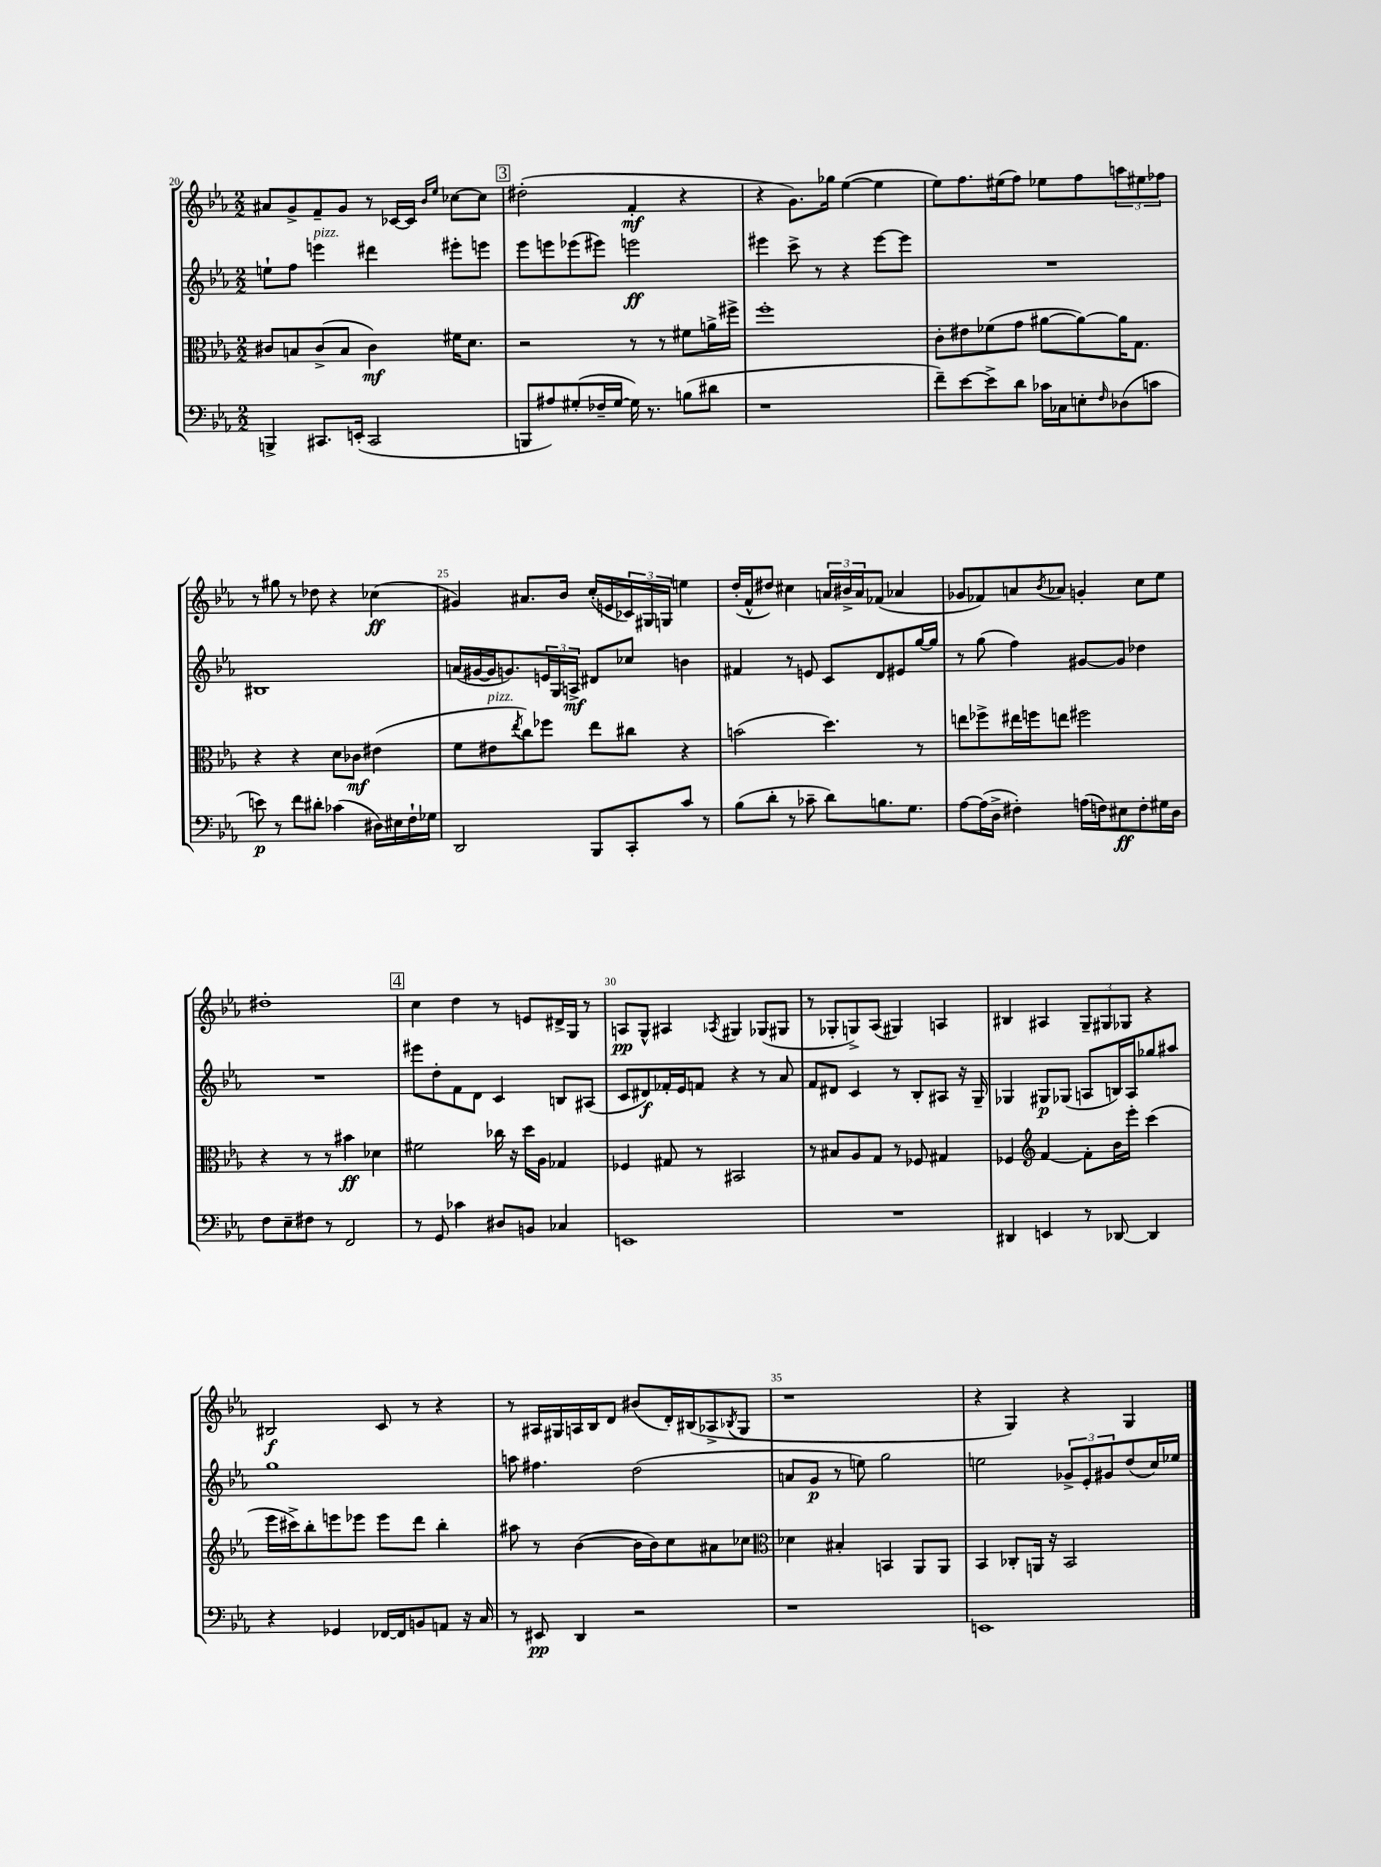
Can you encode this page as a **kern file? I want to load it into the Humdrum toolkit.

**kern	**kern	**kern	**kern
*staff4	*staff3	*staff2	*staff1
*clefF4	*clefC3	*clefG2	*clefG2
*k[b-e-a-]	*k[b-e-a-]	*k[b-e-a-]	*k[b-e-a-]
*M2/2	*M2/2	*M2/2	*M2/2
4BBB^	8c#	8ee`	8a#
.	8B	8ff	8g^
8.CC#	(8c#^	4eee	8f~
.	8B	.	8g
(16EE'	.	.	.
2CC#	4c#)	4ddd#	8r
.	.	.	[16c-
.	.	.	16c-]
.	.	.	16qqb-
.	.	.	16qqee-
.	16f#	8eee#'	[8cc-
.	8.d	.	.
.	.	8eee	8cc-]
=	=	=	=
8BBB	2r	8eee-	(2dd#'
8A#)	.	8eee	.
(8G#'	.	(8eee-	.
16F-~	.	8eee#)	.
[16G#	.	.	.
16G#])	8r	2eee	4f'
8.r	.	.	.
.	8r	.	.
(8B	8f#	.	4r
8d#	16a^	.	.
.	16ff#^	.	.
=	=	=	=
1r	1ff'	4eee#	4r
.	.	8ccc^	8.g)
.	.	8r	.
.	.	.	16gg-
.	.	4r	([4ee-
.	.	[8eee#	4ee-]
.	.	8eee#]	.
=	=	=	=
8f~)	8c'	1r	8ee-)
[8e-	8e#	.	8.ff
8e-^]	(8f-	.	.
.	.	.	(16ee#
8d	8g	.	8ff)
16c-	[8a#	.	8ee-
16C-	.	.	.
8E'	8a#_)	.	8ff
16qqF	.	.	.
(8D-	16a#]	.	12aa
.	8.G	.	.
.	.	.	12ee#
8c	.	.	.
.	.	.	12ff-
=	=	=	=
8e)	4r	1B#	8r
8r	.	.	8gg#
8f	4r	.	8r
8d#'	.	.	8dd-
(4c-	8d	.	4r
.	8c-	.	.
16D#)	(4e#	.	(4cc-
16E#	.	.	.
16F`	.	.	.
16G-	.	.	.
=	=	=	=
2DD	8f	(16a	4g#)
.	.	[16g#	.
.	8e#	16g#]	.
.	.	8.g)	.
.	8qee-	.	.
.	8cc)	.	8.a#
.	8ff-	24e	.
.	.	24G	.
.	.	.	16b-
.	.	24A^	.
8BBB-	8ee-	8d#	(16cc'
.	.	.	16e
8CC'	8cc#	8cc-	24c-)
.	.	.	24G#
.	.	.	24G
8c	4r	4b	4ee
8r	.	.	.
=	=	=	=
(8B-	(2b	4f#	(16dd'
.	.	.	16f^^
8d'	.	.	8dd#)
8r	.	8r	4cc#
8c-~	.	8e	.
8d)	4.dd)	8c	24a
.	.	.	24b#^
.	.	.	24a
8.B	.	8d	(8f-
.	.	8e#	4a-
8.G	.	.	.
.	8r	[16gg	.
.	.	16gg]	.
=	=	=	=
[8A-	8ee	8r	8g-
(16A-]	8ff-^	(8gg	8f-)
16D^	.	.	.
4F#')	16ee#	4ff)	8a
.	16ff	.	.
.	.	.	8qb-
.	8ee	.	8a-
(16A	2ff#	[8g#	4g'
16F)	.	.	.
8E#	.	8g#]	.
8F'	.	4dd-	8cc
16G#	.	.	8ee-
16D	.	.	.
=	=	=	=
8F	4r	1r	1dd#'
8E-~	.	.	.
8F#	8r	.	.
8r	8r	.	.
2FF	4b#	.	.
.	4d-	.	.
=	=	=	=
8r	2f#	8eee#	4cc
8GG	.	8dd'	.
4c-	.	8f	4dd
.	.	8d	.
8D#	16cc-	4c	8r
.	16r	.	.
8BB	16dd	.	8e
.	16A-	.	.
4C-	4G-	8B	16d#^
.	.	.	16G
.	.	(8A#	8r
=	=	=	=
1EE	4F-	8c	8A
.	.	8d#)	8G^^
.	8G#	16f-'	4A#
.	.	16e-	.
.	8r	8f	.
.	.	.	8qA-
.	2BB#	4r	4G#
.	.	8r	(8G-
.	.	8a-	8G#
=	=	=	=
1r	8r	8f	8r
.	8B#	8d#	8G-'
.	8A-	4c	8G^)
.	8G	.	(8A-
.	8r	8r	4G#)
.	8F-	8B-'	.
.	4G#	8A#	4A
.	.	16r	.
.	.	16G~	.
=	=	=	=
4DD#	4F-	4G-	4B#
*	*clefG2	*	*
4EE	[4f	8G#	4A#
.	.	(8G-	.
8r	8f']	8A	12G~
.	.	.	12G#
[8DD-	16b-	16B)	.
.	.	.	12G-
.	16eee-'	16A	.
4DD-]	(4ccc	8gg-	4r
.	.	8aa#	.
=	=	=	=
4r	16eee-	1gg	2B#
.	16ccc#^)	.	.
.	8bb-'	.	.
4GG-	8eee	.	.
.	8eee-	.	.
[16FF-	8eee-	.	8c
16FF-]	.	.	.
8BB	8ddd	.	8r
8AA	4bb-'	.	4r
16r	.	.	.
16C	.	.	.
=	=	=	=
8r	8aa#	8aa	8r
8EE#	8r	4.ff#	16A#
.	.	.	16G#
4DD	([4b-	.	16A
.	.	.	16B-
.	.	.	8d
2r	16b-]	(2dd	(8b#
.	16b-)	.	.
.	8cc	.	16d')
.	.	.	(16B#
.	8a#	.	8A-^
.	.	.	8qB-
.	8cc-	.	8G#
=	=	=	=
*	*clefC3	*	*
1r	4d-	8a	1r
.	.	8g	.
.	4B#'	8r	.
.	.	8ee)	.
.	4BB	2gg	.
.	8AA-	.	.
.	8AA-	.	.
=	=	=	=
1EE	4BB-	2ee	4r
.	8C-'	.	4G)
.	16AA	.	.
.	16r	.	.
.	2BB-	12g-^	4r
.	.	12e-'	.
.	.	12g#	.
.	.	(8dd	4G
.	.	16cc)	.
.	.	16ee-	.
==	==	==	==
*-	*-	*-	*-
